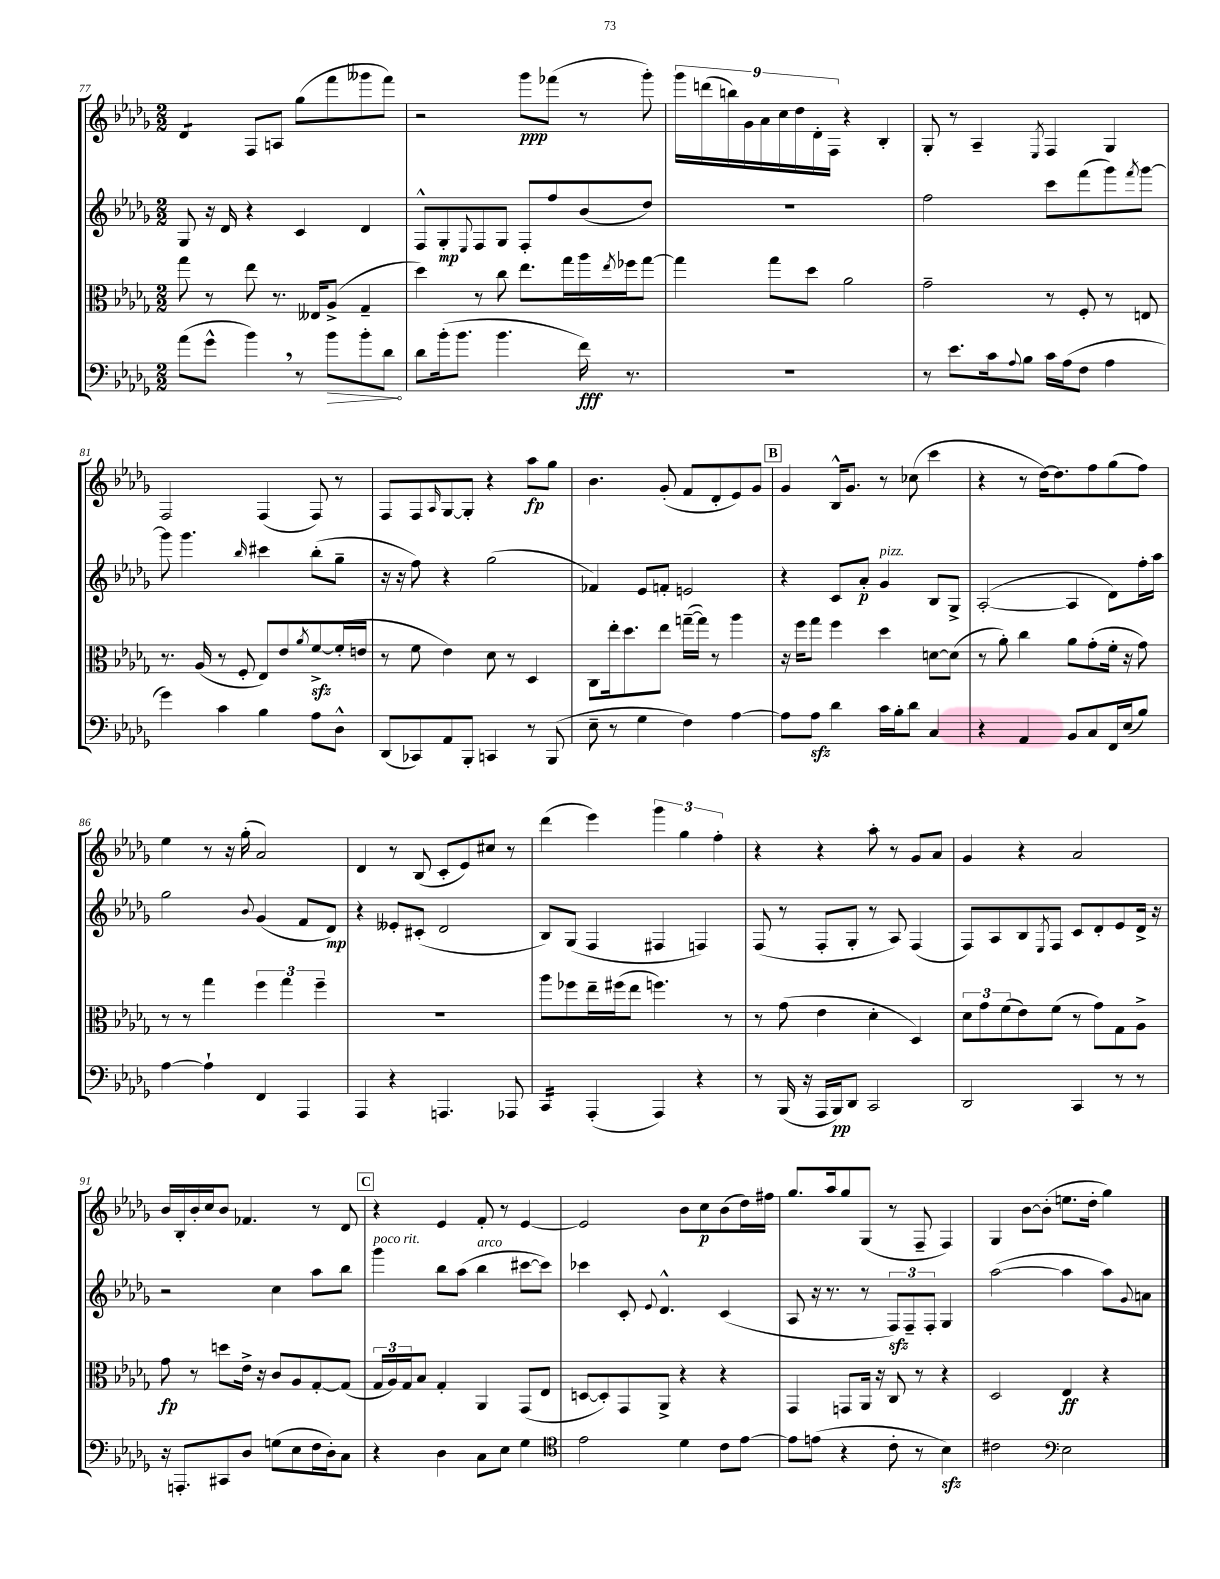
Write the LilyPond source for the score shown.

<<
\new StaffGroup <<
\new Staff = "s0" {
    \clef treble \key des \major \numericTimeSignature \time 2/2
    des'4:8 f8 a8 ges''8( f'''8 geses'''8 f'''8) |
    r2 ges'''8\ppp fes'''8( r8 ges'''8-.) |
    \tuplet 9/8 { ges'''16 d'''16( b''16) ges'16 aes'16 c''16 des''16 des'16-. f16 } r4 bes4-. |
    ges8-. r8 aes4-- \acciaccatura { ees8 } f4 ges4 |
    f2 f4( f8) r8 |
    f8 f8 \grace { aes16 } ges8~ ges8-. r4 aes''8\fp ges''8 |
    bes'4. ges'8-.( f'8 des'8-. ees'8) ges'8 |
    \mark \markup { \box "B" } ges'4 bes16-^ ges'8. r8 ces''8( c'''4 |
    r4 r8 des''16~) des''8. f''8 ges''8( f''8) |
    ees''4 r8 r16 ges''16-.( aes'2) |
    des'4 r8 bes8( c'8-. ees'8) cis''8 r8 |
    des'''4( ees'''4) \tuplet 3/2 { ges'''4 ges''4 f''4-. } |
    r4 r4 aes''8-. r8 ges'8 aes'8 |
    ges'4 r4 aes'2 |
    bes'16 bes16-. bes'16-. c''16 bes'8 fes'4. r8 des'8 |
    \mark \markup { \box "C" } r4 ees'4 f'8-. r8 ees'4~ |
    ees'2 bes'8 c''8\p bes'8( des''16) fis''16 |
    ges''8. aes''16 ges''8 ges8( r8 f8-- f4) |
    ges4 bes'8~ bes'8-.( e''8. des''16-. ges''4) \bar "|." |
}
\new Staff = "s1" {
    \clef treble \key des \major \numericTimeSignature \time 2/2
    ges8 r16 des'16 r4 c'4 des'4 |
    f8-^ ges8-.\mp \appoggiatura { ees8 } f8 ges8 f8-. f''8 bes'8( des''8) |
    R1 |
    f''2 c'''8 f'''8( ges'''8) \acciaccatura { f'''8 } ges'''8~ |
    ges'''8 ges'''4. \grace { bes''16 } cis'''4 bes''8-.( ges''8-- |
    r16 r16 f''8) r4 ges''2( |
    fes'4) ees'8 f'8-. e'2 |
    \mark \markup { \box "B" } r4 c'8 aes'8-.\p ges'4^\markup { \italic "pizz." } bes8 ges8-> |
    aes2~-.( aes4 des'8) f''16-. aes''16 |
    ges''2 \appoggiatura { bes'8 } ges'4( f'8 des'8\mp) |
    r4 eeses'8-. cis'8-.( des'2 |
    bes8) ges8( f4 fis4 f4) |
    f8( r8 f8-. ges8-. r8 aes8) f4( |
    f8) aes8 bes8 \acciaccatura { ees8 } f8 c'8 des'8-. ees'8 des'16-> r16 |
    r2 c''4 aes''8 bes''8 |
    \mark \markup { \box "C" } ges'''4^\markup { \italic "poco rit." } bes''8 aes''8( bes''4^\markup { \italic "arco" } cis'''8~ cis'''8) |
    ces'''4 c'8-. \appoggiatura { ees'8 } des'4.-^ c'4( |
    aes8 r16 r8. r8 \tuplet 3/2 { f8\sfz) f8-- f8-. } ges4 |
    aes''2~( aes''4 aes''8) \appoggiatura { ges'8 } a'8 \bar "|." |
}
\new Staff = "s2" {
    \clef alto \key des \major \numericTimeSignature \time 2/2
    ges''8 r8 ees''8 r8. eeses16 aes8->( ges4-- |
    des''4) r8 c''8 ees''8. ges''16 aes''16 \acciaccatura { ees''8 } fes''16 ges''8~ |
    ges''4 ges''8 des''8 aes'2 |
    ges'2-- r8 f8-. r8 e8 |
    r8. aes16( r8 f8-. ees8) ees'8 \acciaccatura { aes'8 } f'8~->\sfz f'16-.( e'16 |
    r8 f'8 ees'4) des'8 r8 des4 |
    c8 ees''16-. des''8. ees''8 g''16~--( g''16) r8 aes''4 |
    \mark \markup { \box "B" } r16 f''16 ges''8 f''4 des''4 d'8~ d'8( |
    r8 aes'8-.) c''4 aes'8 ges'8-.( f'16-. r16 ges'8) |
    r8 r8 ges''4 \tuplet 3/2 { f''4 ges''4 f''4-- } |
    R1 |
    aes''8 fes''8 ees''16-- fis''16( ees''8 f''4.) r8 |
    r8 ges'8( ees'4 des'4-. des4) |
    \tuplet 3/2 { des'8 ges'8 f'8( } ees'8) f'8( r8 ges'8) ges8 aes8-> |
    ges'8\fp r8 d''8 ees'16-> r16 c'8 aes8 ges8~-. ges8( |
    \mark \markup { \box "C" } \tuplet 3/2 { ges16 aes16) ges16 } bes8 ges4-. aes,4 ges,8( ees8 |
    d8~ d8-.) ges,8 aes,8-> r4 r4 |
    ges,4 g,8 aes,16 r16 c8 r8 r4 |
    des2 ees4\ff r4 \bar "|." |
}
\new Staff = "s3" {
    \clef bass \key des \major \numericTimeSignature \time 2/2
    aes'8( ges'8-^ bes'4) \breathe r8 \once \override Hairpin.circled-tip = ##t bes'8\> bes'8-. des'8\! |
    des'8 bes'16-.( bes'8. bes'4. f'16\fff) r8. |
    R1 |
    r8 ees'8. c'16 \appoggiatura { aes8 } bes8 c'16 aes16( f8 aes4 |
    ges'4) c'4 bes4 aes8 des8-^ |
    des,8( ces,8) aes,8 bes,,8-. c,4 r8 bes,,8( |
    ees8-- r8 ges4 f4) aes4~ |
    \mark \markup { \box "B" } aes8 aes8\sfz des'4 c'16 bes16-. des'8 c4 |
    r4 aes,4 bes,8 c8 f,16 ees16( bes8) |
    aes4~ aes4-! f,4 aes,,4 |
    aes,,4 r4 a,,4. aes,,8 |
    c,4:16 aes,,4-.( aes,,4) r4 |
    r8 bes,,16( r16 aes,,16 bes,,16\pp) des,8 c,2 |
    des,2 c,4 r8 r8 |
    r16 a,,8.-. cis,8 des8 g8( ees8 f16 des16-.) c8 |
    \mark \markup { \box "C" } r4 des4 c8 ees8 ges4 |
    \clef tenor ees'2 des'4 c'8 ees'8~ |
    ees'8 e'8( r4 c'8-. r8 bes4\sfz) |
    cis'2 \clef bass ees2 \bar "|." |
}
>>
>>
\layout { \context { \Score currentBarNumber = #77 } }
